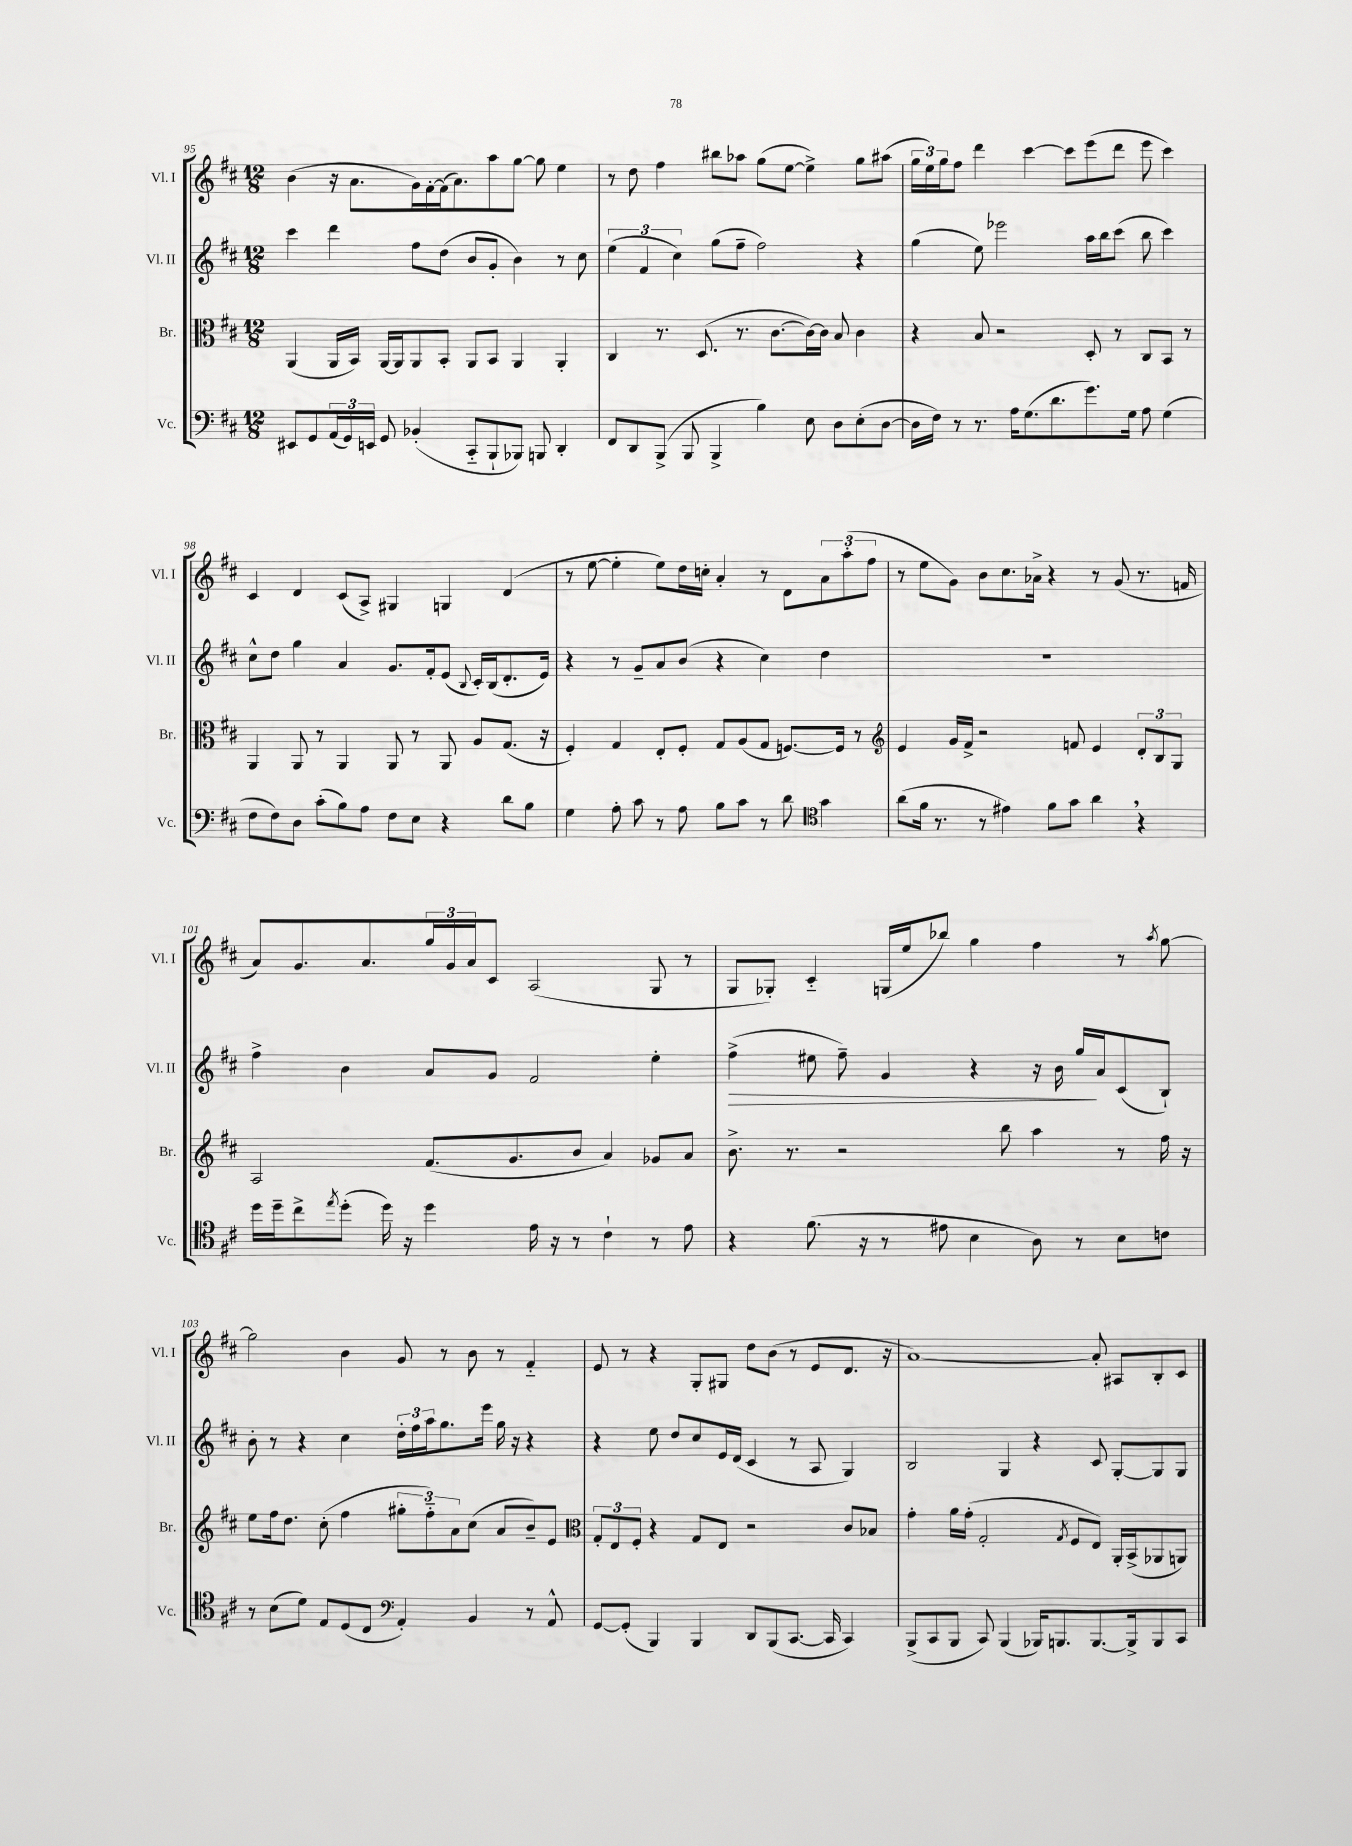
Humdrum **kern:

**kern	**kern	**kern	**kern
*staff4	*staff3	*staff2	*staff1
*clefF4	*clefC3	*clefG2	*clefG2
*k[f#c#]	*k[f#c#]	*k[f#c#]	*k[f#c#]
*M12/8	*M12/8	*M12/8	*M12/8
8EE#	(4AA	4ccc#	(4b
8GG	.	.	.
(24AA	16AA	4ddd	16r
24GG)	.	.	.
.	16BB)	.	8.a
24EE	.	.	.
8GG	[16AA	.	.
.	16AA]	.	.
(4BB-'	8AA	8ff#	16g)
.	.	.	[16f#'
.	8BB'	(8dd	(16f#]
.	.	.	8.a)
8CC#'~	8AA	8b	.
8BBB`	8BB	8g'	8aa
8BBB-)	4AA	4b)	[8gg
8BBB	.	.	8gg]
4DD'	4AA'	8r	4ee
.	.	8cc#	.
=	=	=	=
8FF#	4C#	(6ee	8r
8DD	.	.	8dd
.	.	6f#	.
(8BBB^	8.r	.	4ff#
.	.	6cc#)	.
8BBB	.	.	.
.	(8.D	.	.
4BBB^	.	(8gg	8bb#
.	8.r	8ff#~	8aa-
4B)	.	2ff#)	(8gg
.	[8.c#	.	.
.	.	.	[8ee
8E	16c#_)	.	4ee^])
.	16c#]	.	.
8D	8B	.	.
(8E'	4c#	4r	8gg
[8D	.	.	(8aa#
=	=	=	=
16D]	4r	(4gg	24gg
.	.	.	24ee)
16F#)	.	.	.
.	.	.	24gg
8r	.	.	8ff#
8.r	8B	8ee)	4ddd
.	2r	2eee-	.
16A	.	.	.
(8.G	.	.	[4ccc#
8.d	.	.	.
.	.	.	8ccc#]
8.g)	8D'	16aa	(8eee
.	.	16bb	.
.	8r	(8ccc#	8ddd
16G	.	.	.
8A	8C#	8bb	8eee
(4G	8BB	4ccc#)	4ccc#)
.	8r	.	.
=	=	=	=
8F#	4AA	8cc#^^	4c#
8F#)	.	8dd	.
8D	8AA	4gg	4d
(8c#'	8r	.	.
8B)	4AA	4a	(8c#
8A	.	.	8A^)
8F#	8AA	8.g	4G#
8E	8r	.	.
.	.	16f#'	.
4r	8AA	(8e	4G
.	.	8qqB	.
.	8A	16c#')	.
.	.	(16B	.
8d	(8.G	8.d'	(4d
8B	.	.	.
.	16r	16e)	.
=	=	=	=
4G	4F#')	4r	8r
.	.	.	[8ee
8A'	4G	8r	4ee']
8c#	.	8g~	.
8r	8E'	8a	8ee)
8A	8F#'	(8b	16dd
.	.	.	16cc'
8B	8G	4r	4a'
8c#	(8A	.	.
8r	8G	4cc#)	8r
8d	[8.F)	.	8d
*clefC4	*	*	*
4g	.	4dd	12a
.	16F]	.	.
.	.	.	(12aa'
.	8r	.	.
.	.	.	12ff#
=	=	=	=
*	*clefG2	*	*
(8a	4e	1.r	8r
16f#	.	.	8ee
8.r	.	.	.
.	16g	.	8g)
.	16f#^	.	.
8r	2r	.	8b
4e#)	.	.	8.cc#
.	.	.	16a-^
8f#	.	.	4r
8g	8f	.	.
4a	4e	.	8r
.	.	.	(8g
4r	12d'	.	8.r
.	12B	.	.
.	12G	.	.
.	.	.	16f
=	=	=	=
16dd	2A	4ff#^	8a)
16dd~	.	.	.
8cc#^	.	.	8.g
8qee	.	.	.
(8dd'	.	4b	.
.	.	.	8.a
16dd)	.	.	.
16r	.	.	.
4dd	(8.f#	8a	24gg
.	.	.	24g
.	.	.	24a
.	.	8g	8c#
.	8.g	.	.
16e	.	2f#	(2A
16r	.	.	.
8r	8b	.	.
4c#`	4a)	.	.
8r	8g-	4ee'	8G
8e	8a	.	8r
=	=	=	=
4r	8.b^	(4ff#^	8G
.	.	.	8G-')
.	8.r	.	.
(8.f#	.	8ee#	4c#'~
.	2r	8ff#~)	.
16r	.	.	.
8r	.	4g	(16G
.	.	.	16ee
8e#	.	.	8bb-)
4B	.	4r	4gg
.	8bb	.	.
8A)	4aa	16r	4ff#
.	.	16b	.
8r	.	16gg	.
.	.	16a	.
8B	8r	(8c#	8r
.	.	.	8qaa
8c	16ff#	8B`)	[8gg
.	16r	.	.
=	=	=	=
8r	8ee	8b'	2gg]
(8B	16ff#	8r	.
.	8.dd	.	.
8d)	.	4r	.
8E	(8cc#'	.	.
(8D	4ff#	4cc#	4b
8C#	.	.	.
*clefF4	*	*	*
4AA')	12gg#'	24dd'	8g
.	.	24ff#	.
.	12ff#'~)	24aa	.
.	.	8.gg	8r
.	12a	.	.
4BB	(8cc#	.	8b
.	.	16eee	.
.	8a	16gg	8r
.	.	16r	.
8r	8b~)	4r	4f#'~
8AA^^	8e	.	.
=	=	=	=
*	*clefC3	*	*
[8GG	12G'	4r	8e
.	12E	.	.
(8GG']	.	.	8r
.	12F#'	.	.
4BBB)	4r	8ee	4r
.	.	8dd	.
4BBB	8G	8cc#	8G'
.	8E	16e	8G#
.	.	(16d	.
8DD	2r	4c#	8dd
(8BBB	.	.	(8b
[8.CC#	.	8r	8r
.	.	8A	8e
16CC#]	.	.	.
4CC#)	8c#	4G)	8.d
.	8B-	.	.
.	.	.	16r
=	=	=	=
(8BBB^	4g'	2B	[1a)
8CC#	.	.	.
8BBB	16a	.	.
.	(16g'	.	.
8CC#)	2G'	.	.
(4BBB	.	4G	.
16BBB-)	.	4r	.
8.BBB	.	.	.
.	8qG	.	.
.	8F#	.	.
[8.BBB	8E)	8c#	8a']
.	16AA'	[8G'	8A#
16BBB^]	(16BB^	.	.
8BBB	8AA-	8G]	8B'
8CC#	8AA)	8G	8c#
==	==	==	==
*-	*-	*-	*-
